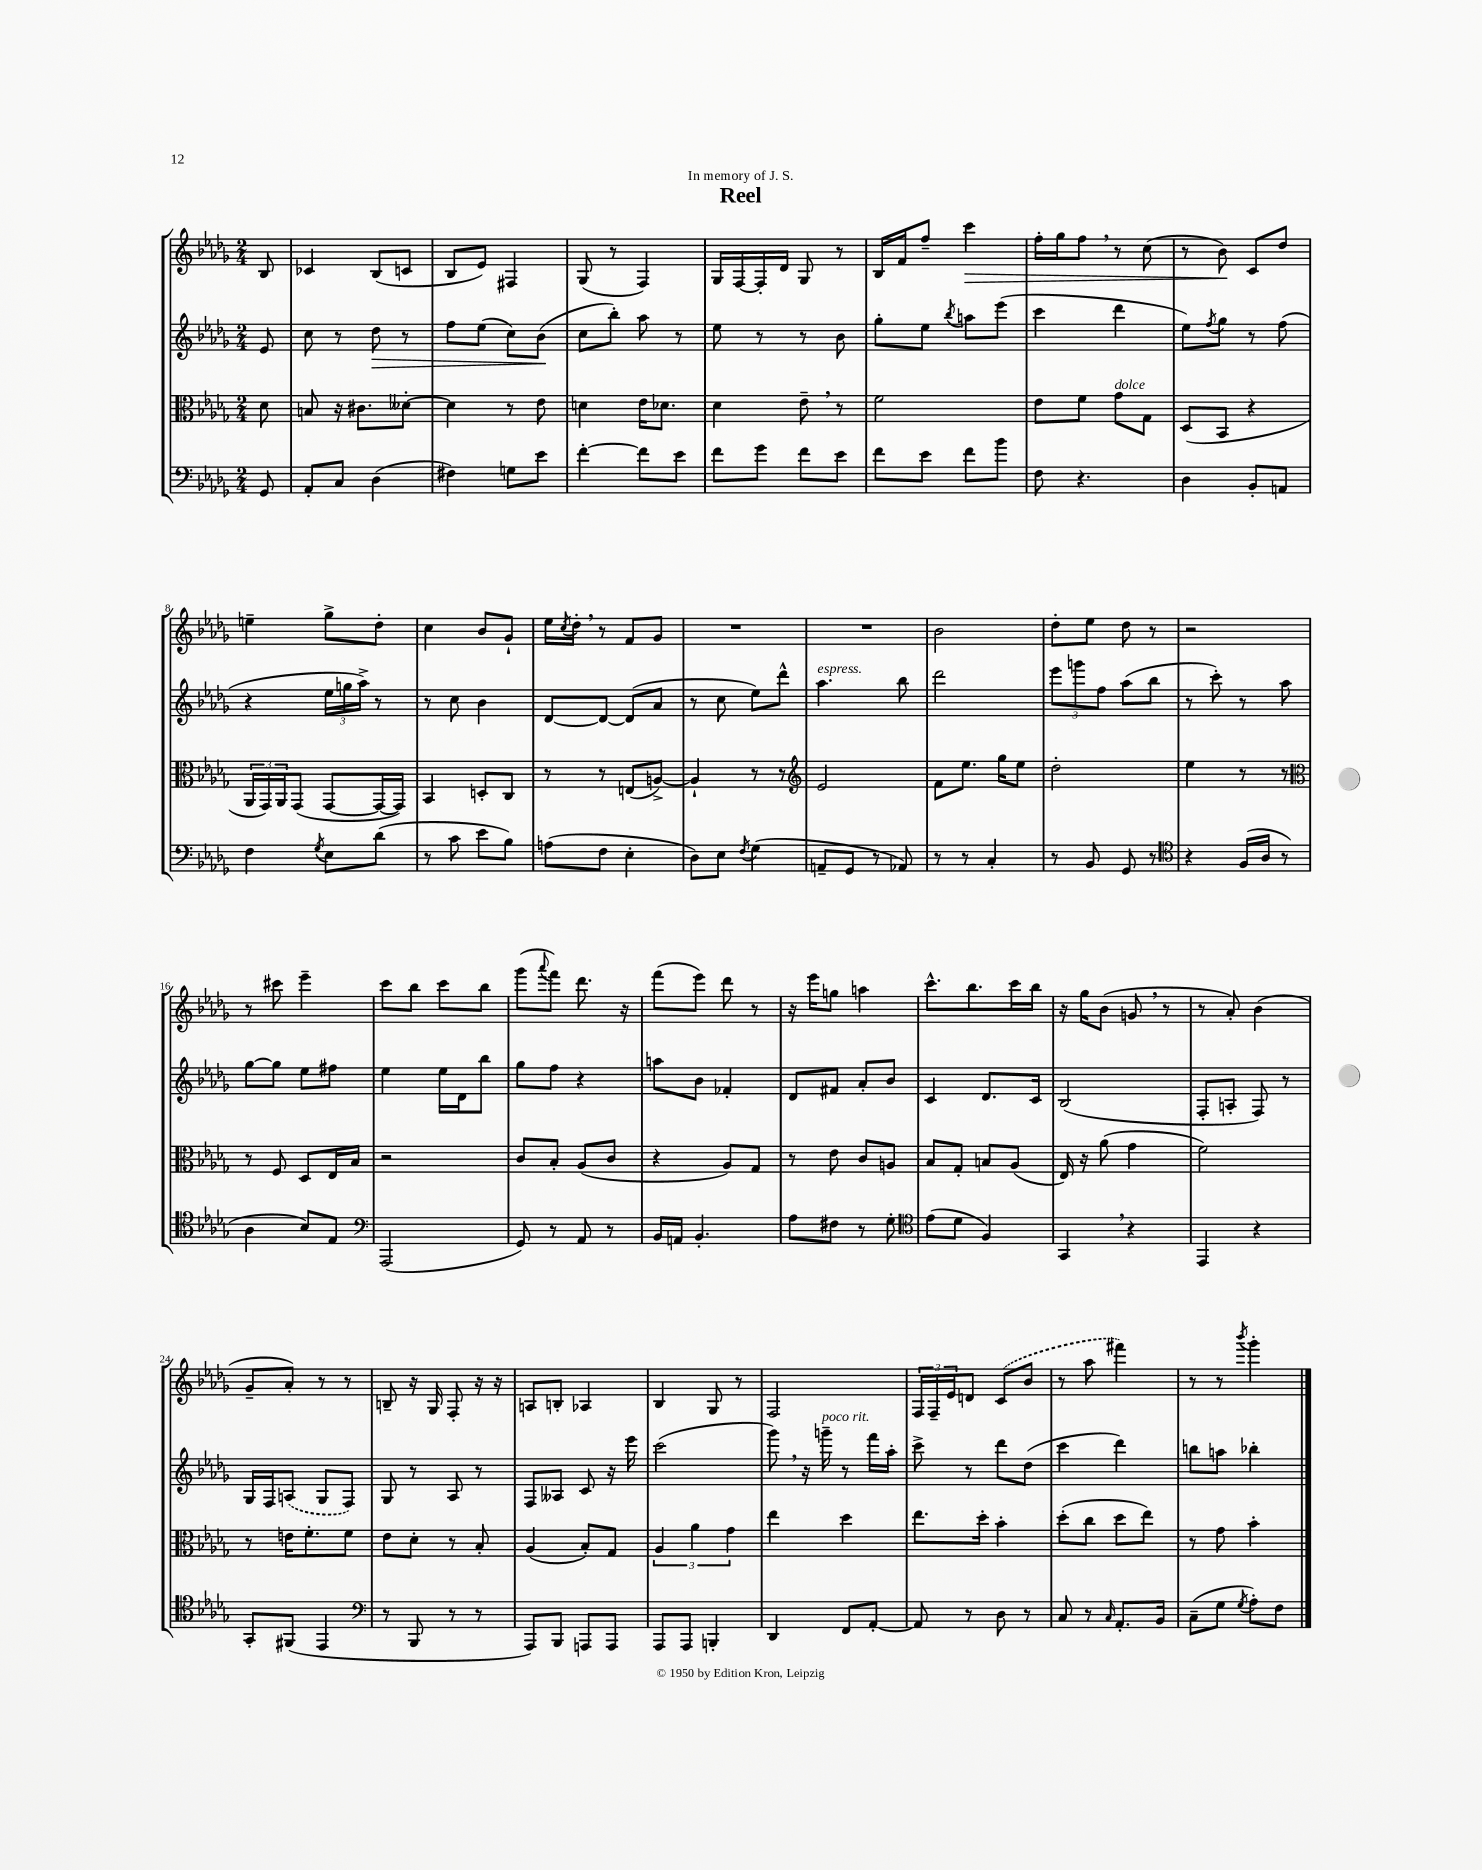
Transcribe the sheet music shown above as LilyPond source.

\header { title = "Reel" dedication = "In memory of J. S." }
<<
\new StaffGroup <<
\new Staff = "s0" {
    \clef treble \key des \major \numericTimeSignature \time 2/4 \partial 8
    bes8 |
    ces'4 bes8( c'8 |
    bes8 ees'8) fis4 |
    ges8( r8 f4) |
    ges16 f16~ f16-. des'16 ges8 r8 |
    bes16 f'16 f''8-- c'''4\> |
    f''16-. ges''16 f''8 \breathe r8 c''8( |
    r8 bes'8\!) c'8 des''8 |
    e''4-- ges''8-> des''8-. |
    c''4 bes'8 ges'8-! |
    ees''16 \acciaccatura { c''8 } des''16-. \breathe r8 f'8 ges'8 |
    R2 |
    R2 |
    bes'2 |
    des''8-. ees''8 des''8 r8 |
    r2 |
    r8 cis'''8 ees'''4-- |
    c'''8 bes''8 c'''8 bes''8 |
    ges'''8( \appoggiatura { aes'''8 } f'''8) des'''8. r16 |
    f'''8( ees'''8) des'''8 r8 |
    r16 ees'''16 g''8 a''4 |
    c'''8.-^ bes''8. c'''16 bes''16 |
    r16 ges''16 bes'8( g'8 \breathe r8 |
    r8 aes'8-.) bes'4( |
    ges'8-- aes'8-.) r8 r8 |
    b8-- r16 ges16 f8-. r16 r16 |
    a8 b8-. aes4 |
    bes4 ges8 r8 |
    f2 |
    \tuplet 3/2 { f16 f16-- ees'16 } d'8 \once \slurDashed c'8( bes'8 |
    r8 aes''8 fis'''4) |
    r8 r8 \acciaccatura { bes'''8 } ges'''4-. \bar "|." |
}
\new Staff = "s1" {
    \clef treble \key des \major \numericTimeSignature \time 2/4 \partial 8
    ees'8 |
    c''8 r8 des''8\> r8 |
    f''8 ees''8( c''8) bes'8\!( |
    c''8 bes''8-.) aes''8 r8 |
    ees''8 r8 r8 bes'8 |
    ges''8-. ees''8 \acciaccatura { bes''8 } a''8 ees'''8( |
    c'''4 des'''4 |
    ees''8) \acciaccatura { f''8 } ges''8 r8 f''8( |
    r4 \tuplet 3/2 { ees''16 g''16 aes''16->) } r8 |
    r8 c''8 bes'4 |
    des'8~ des'8~ des'8( aes'8 |
    r8 c''8 ees''8) des'''8-^ |
    aes''4.^\markup { \italic "espress." } bes''8 |
    des'''2 |
    \tuplet 3/2 { ees'''8 g'''8 f''8 } aes''8( bes''8 |
    r8 c'''8-.) r8 aes''8 |
    ges''8~ ges''8 ees''8 fis''8 |
    ees''4 ees''16 des'16 bes''8 |
    ges''8 f''8 r4 |
    a''8 bes'8 fes'4-. |
    des'8 fis'8 aes'8-. bes'8 |
    c'4 des'8. c'16 |
    bes2( |
    f8-. a8-. f8) r8 |
    ges16 f16 \once \slurDashed a8( ges8 f8) |
    ges8 r8 aes8 r8 |
    f8 aeses8 c'8 r16 ees'''16 |
    c'''2( |
    ges'''8) \breathe r16 g'''16--^\markup { \italic "poco rit." } r8 f'''16 aes''16-. |
    c'''8-> r8 des'''8 des''8( |
    c'''4 des'''4) |
    b''8 a''8 bes''4-. \bar "|." |
}
\new Staff = "s2" {
    \clef alto \key des \major \numericTimeSignature \time 2/4 \partial 8
    des'8 |
    b8 r16 cis'8. deses'8~-. |
    deses'4 r8 ees'8 |
    d'4 ees'16 des'8. |
    des'4 ees'8-- \breathe r8 |
    f'2 |
    ees'8 f'8 ges'8^\markup { \italic "dolce" } ges8 |
    des8( bes,8 r4 |
    \tuplet 3/2 { aes,16 ges,16) aes,16 } ges,8( ges,8~ ges,16~ ges,16) |
    bes,4 d8-. c8 |
    r8 r8 e8( a8~->) |
    a4-! r8 r8 |
    \clef treble ees'2 |
    f'8 ees''8. ges''16 ees''8 |
    des''2-. |
    ees''4 r8 r8 |
    \clef alto r8 f8 des8 ees16 bes16 |
    r2 |
    c'8 bes8-. aes8( c'8 |
    r4 aes8) ges8 |
    r8 ees'8 c'8 a8 |
    bes8 ges8-. b8 aes8( |
    ees16) r16 aes'8( ges'4 |
    f'2) |
    r8 e'16 f'8.-. f'8 |
    ees'8 des'8-. r8 bes8-. |
    aes4( bes8-.) ges8 |
    \tuplet 3/2 { aes4 aes'4 ges'4 } |
    ees''4 des''4 |
    ees''8. des''16-. bes'4-. |
    des''8-.( c''8 des''8 ees''8) |
    r8 ges'8 bes'4-. \bar "|." |
}
\new Staff = "s3" {
    \clef bass \key des \major \numericTimeSignature \time 2/4 \partial 8
    ges,8 |
    aes,8-. c8 des4( |
    fis4) g8 ees'8 |
    f'4~-. f'8 ees'8 |
    f'8 ges'8 f'8 ees'8 |
    f'8 ees'8 f'8 bes'8 |
    f8 r4. |
    des4 bes,8-. a,8 |
    f4 \acciaccatura { ges8 } ees8 des'8( |
    r8 c'8 ees'8 bes8) |
    a8( f8 ees4-. |
    des8) ees8 \acciaccatura { f8 } ges4( |
    a,8-- ges,8 r8 aes,8) |
    r8 r8 c4-. |
    r8 bes,8 ges,8 r8 |
    \clef tenor r4 f16( aes16 r8 |
    aes4 bes8) ees8 |
    \clef bass aes,,2( |
    ges,8) r8 aes,8 r8 |
    bes,16 a,16 bes,4.-. |
    aes8 fis8 r8 ges8-. |
    \clef tenor ees'8( des'8 f4) |
    ges,4 \breathe r4 |
    ees,4 r4 |
    ges,8-. fis,8( ees,4 |
    \clef bass r8 bes,,8 r8 r8 |
    aes,,8) bes,,8 a,,8 a,,8 |
    aes,,8 aes,,8 b,,4-. |
    des,4 f,8 aes,8~-. |
    aes,8 r8 des8 r8 |
    c8 r8 \grace { c16 } aes,8.-. bes,16 |
    c8--( ges8 \acciaccatura { ges8 } aes8-.) f8 \bar "|." |
}
>>
>>
